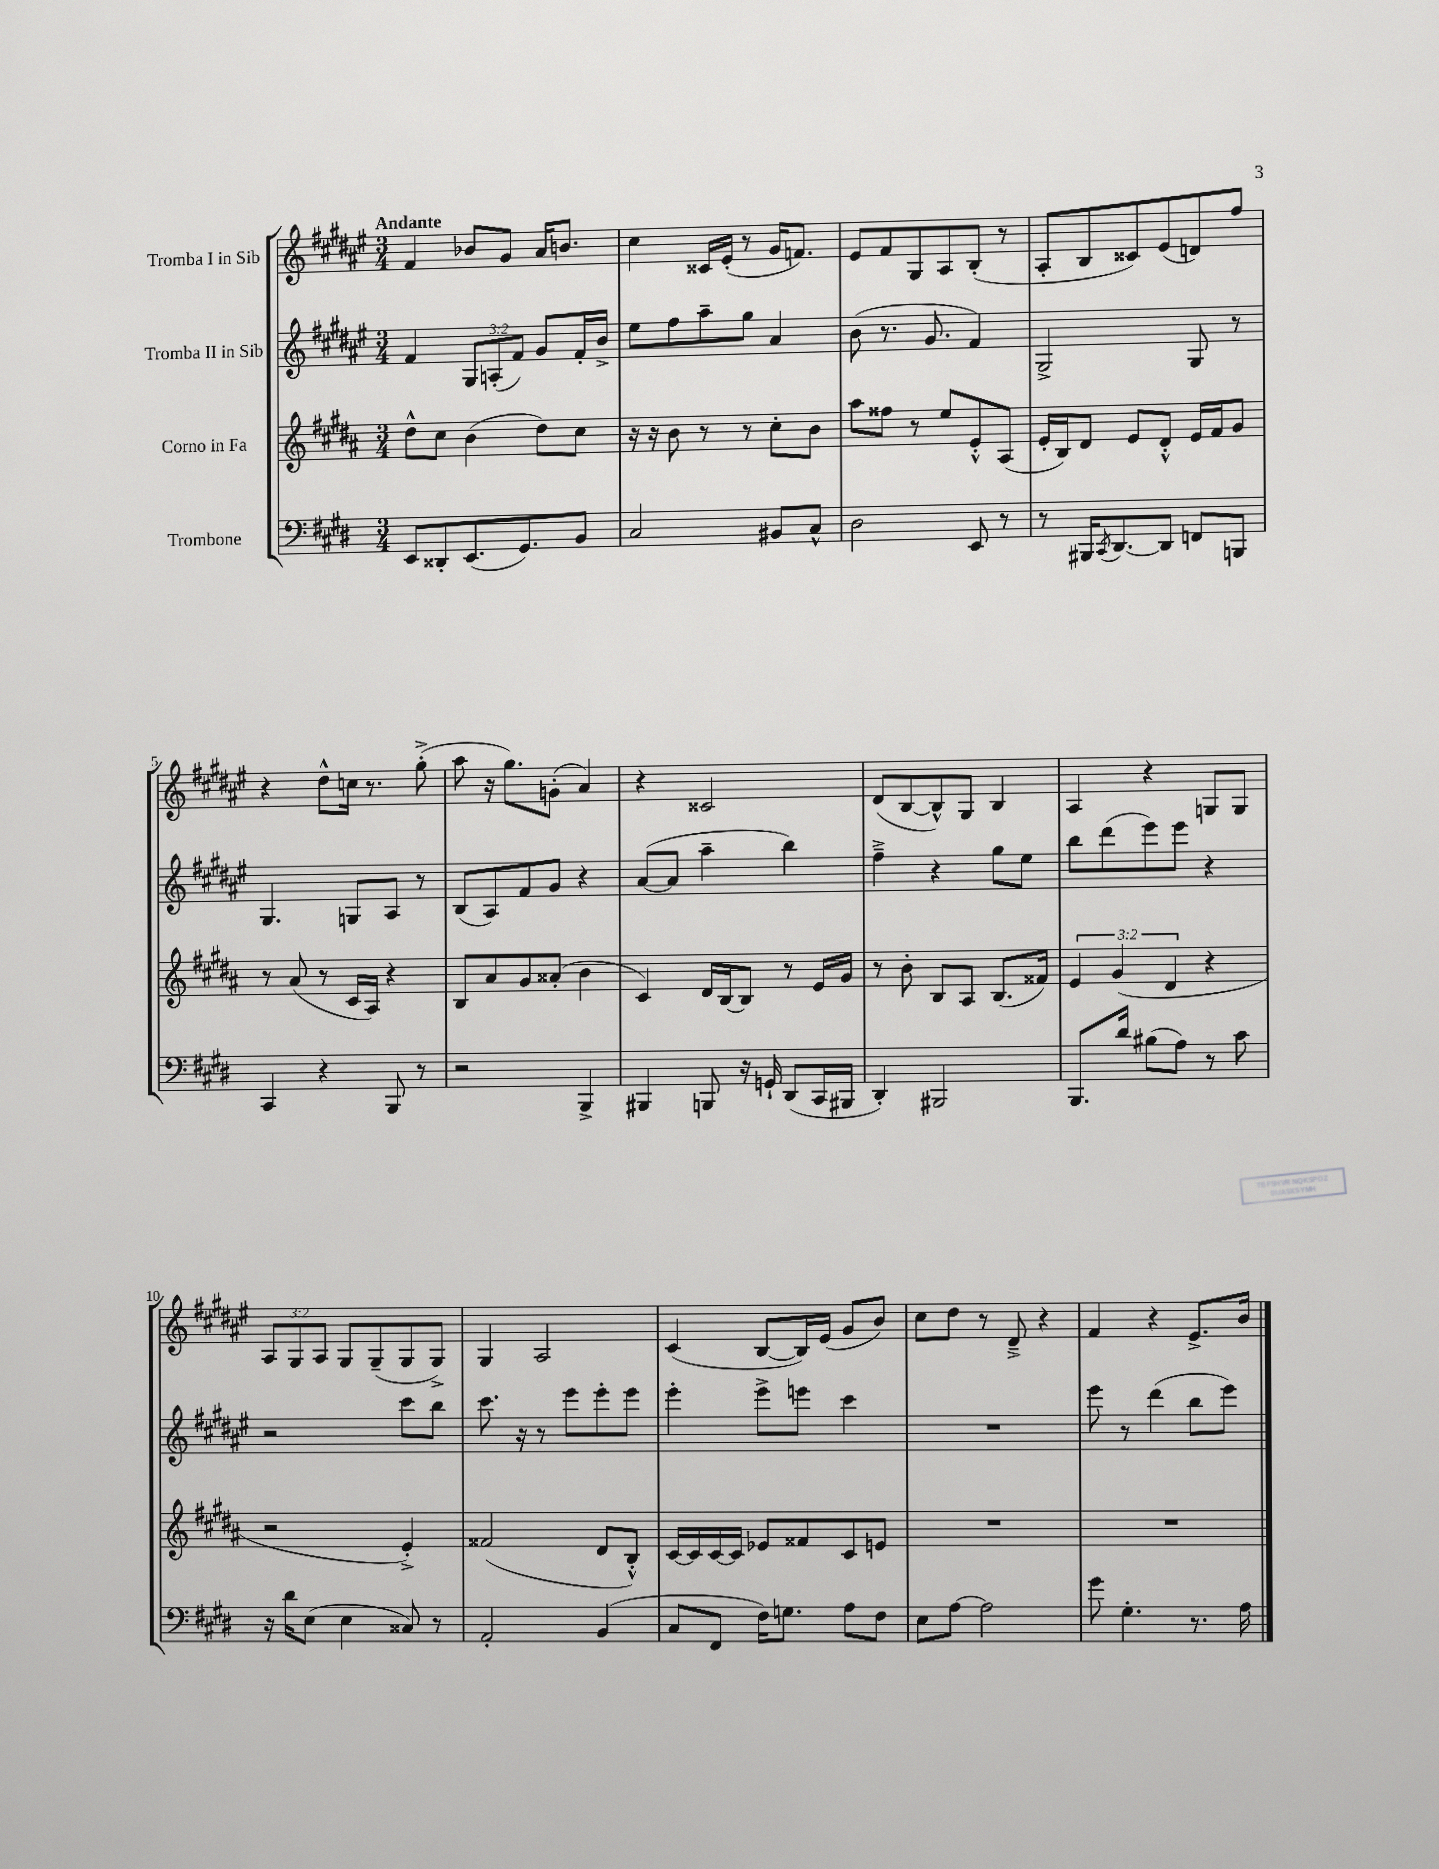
<<
\new StaffGroup <<
\new Staff = "s0" \with { instrumentName = "Tromba I in Sib" } {
    \clef treble \key fis \major \numericTimeSignature \time 3/4 \override Staff.TupletNumber.text = #tuplet-number::calc-fraction-text \tempo "Andante"
    fis'4 bes'8 gis'8 ais'16 b'8. |
    cis''4 cisis'16 eis'16-.( r8 gis'16 f'8.) |
    eis'8 fis'8 gis8 ais8 b8-.( r8 |
    ais8-. b8 cisis'8) eis'8( d'8) fis''8 |
    r4 dis''8-^ c''16 r8. gis''8-.->( |
    ais''8 r16 gis''8.) g'8-.( ais'4) |
    r4 cisis'2 |
    dis'8( b8~ b8-^) gis8 b4 |
    ais4 r4 g8 g8 |
    \tuplet 3/2 { ais8 gis8 ais8 } gis8 gis8--( gis8 gis8->) |
    gis4 ais2 |
    cis'4( b8~ b16) eis'16( gis'8 b'8) |
    cis''8 dis''8 r8 dis'8---> r4 |
    fis'4 r4 eis'8.-> b'16 \bar "|." |
}
\new Staff = "s1" \with { instrumentName = "Tromba II in Sib" } {
    \clef treble \key fis \major \numericTimeSignature \time 3/4 \override Staff.TupletNumber.text = #tuplet-number::calc-fraction-text
    fis'4 \tuplet 3/2 { gis8 a8-.( fis'8) } gis'8 fis'16-. b'16-> |
    eis''8 fis''8 ais''8-- gis''8 ais'4 |
    b'8( r8. gis'8. fis'4) |
    gis2-> gis8 r8 |
    gis4. g8 ais8 r8 |
    b8( ais8) fis'8 gis'8 r4 |
    ais'8~( ais'8 ais''4-- b''4) |
    fis''4---> r4 gis''8 eis''8 |
    b''8 dis'''8( eis'''8) eis'''8 r4 |
    r2 cis'''8 b''8 |
    cis'''8. r16 r8 eis'''8 eis'''8-. eis'''8 |
    eis'''4-. eis'''8-> e'''8 cis'''4 |
    R2. |
    eis'''8 r8 dis'''4( b''8 eis'''8) \bar "|." |
}
\new Staff = "s2" \with { instrumentName = "Corno in Fa" } {
    \clef treble \key b \major \numericTimeSignature \time 3/4 \override Staff.TupletNumber.text = #tuplet-number::calc-fraction-text
    dis''8-^ cis''8 b'4( dis''8) cis''8 |
    r16 r16 b'8 r8 r8 cis''8-. b'8 |
    ais''8 fisis''8 r8 e''8 e'8-.-^ ais8( |
    e'16-. b16) dis'8 e'8 dis'8-.-^ e'16 fis'16 gis'8 |
    r8 ais'8( r8 cis'16 ais16) r4 |
    b8 ais'8 gis'8 aisis'8-.( b'4 |
    cis'4) dis'16 b16~ b8 r8 e'16 gis'16 |
    r8 b'8-. b8 ais8 b8.( fisis'16) |
    \tuplet 3/2 { e'4 gis'4( dis'4 } r4 |
    r2 e'4-.->) |
    fisis'2( dis'8 b8-.-^) |
    cis'16~ cis'16 cis'16~ cis'16 ees'8 fisis'8 cis'8 e'8 |
    R2. |
    R2. \bar "|." |
}
\new Staff = "s3" \with { instrumentName = "Trombone" } {
    \clef bass \key e \major \numericTimeSignature \time 3/4
    e,8 disis,8-. e,8.( gis,8.) b,8 |
    cis2 bis,8 cis8-^ |
    dis2 e,8 r8 |
    r8 bis,,16 \acciaccatura { cis,8 } dis,8.~ dis,8 f,8 b,,8 |
    cis,4 r4 b,,8 r8 |
    r2 b,,4-> |
    bis,,4 b,,8 r16 g,16-! dis,8( cis,16 bis,,16 |
    dis,4-.) bis,,2 |
    b,,8. dis'16 bis8( a8) r8 cis'8 |
    r16 dis'16 e8( e4 cisis8) r8 |
    a,2-. b,4( |
    cis8 fis,8 fis16) g8. a8 fis8 |
    e8 a8~ a2 |
    gis'8 gis4.-. r8. a16 \bar "|." |
}
>>
>>
